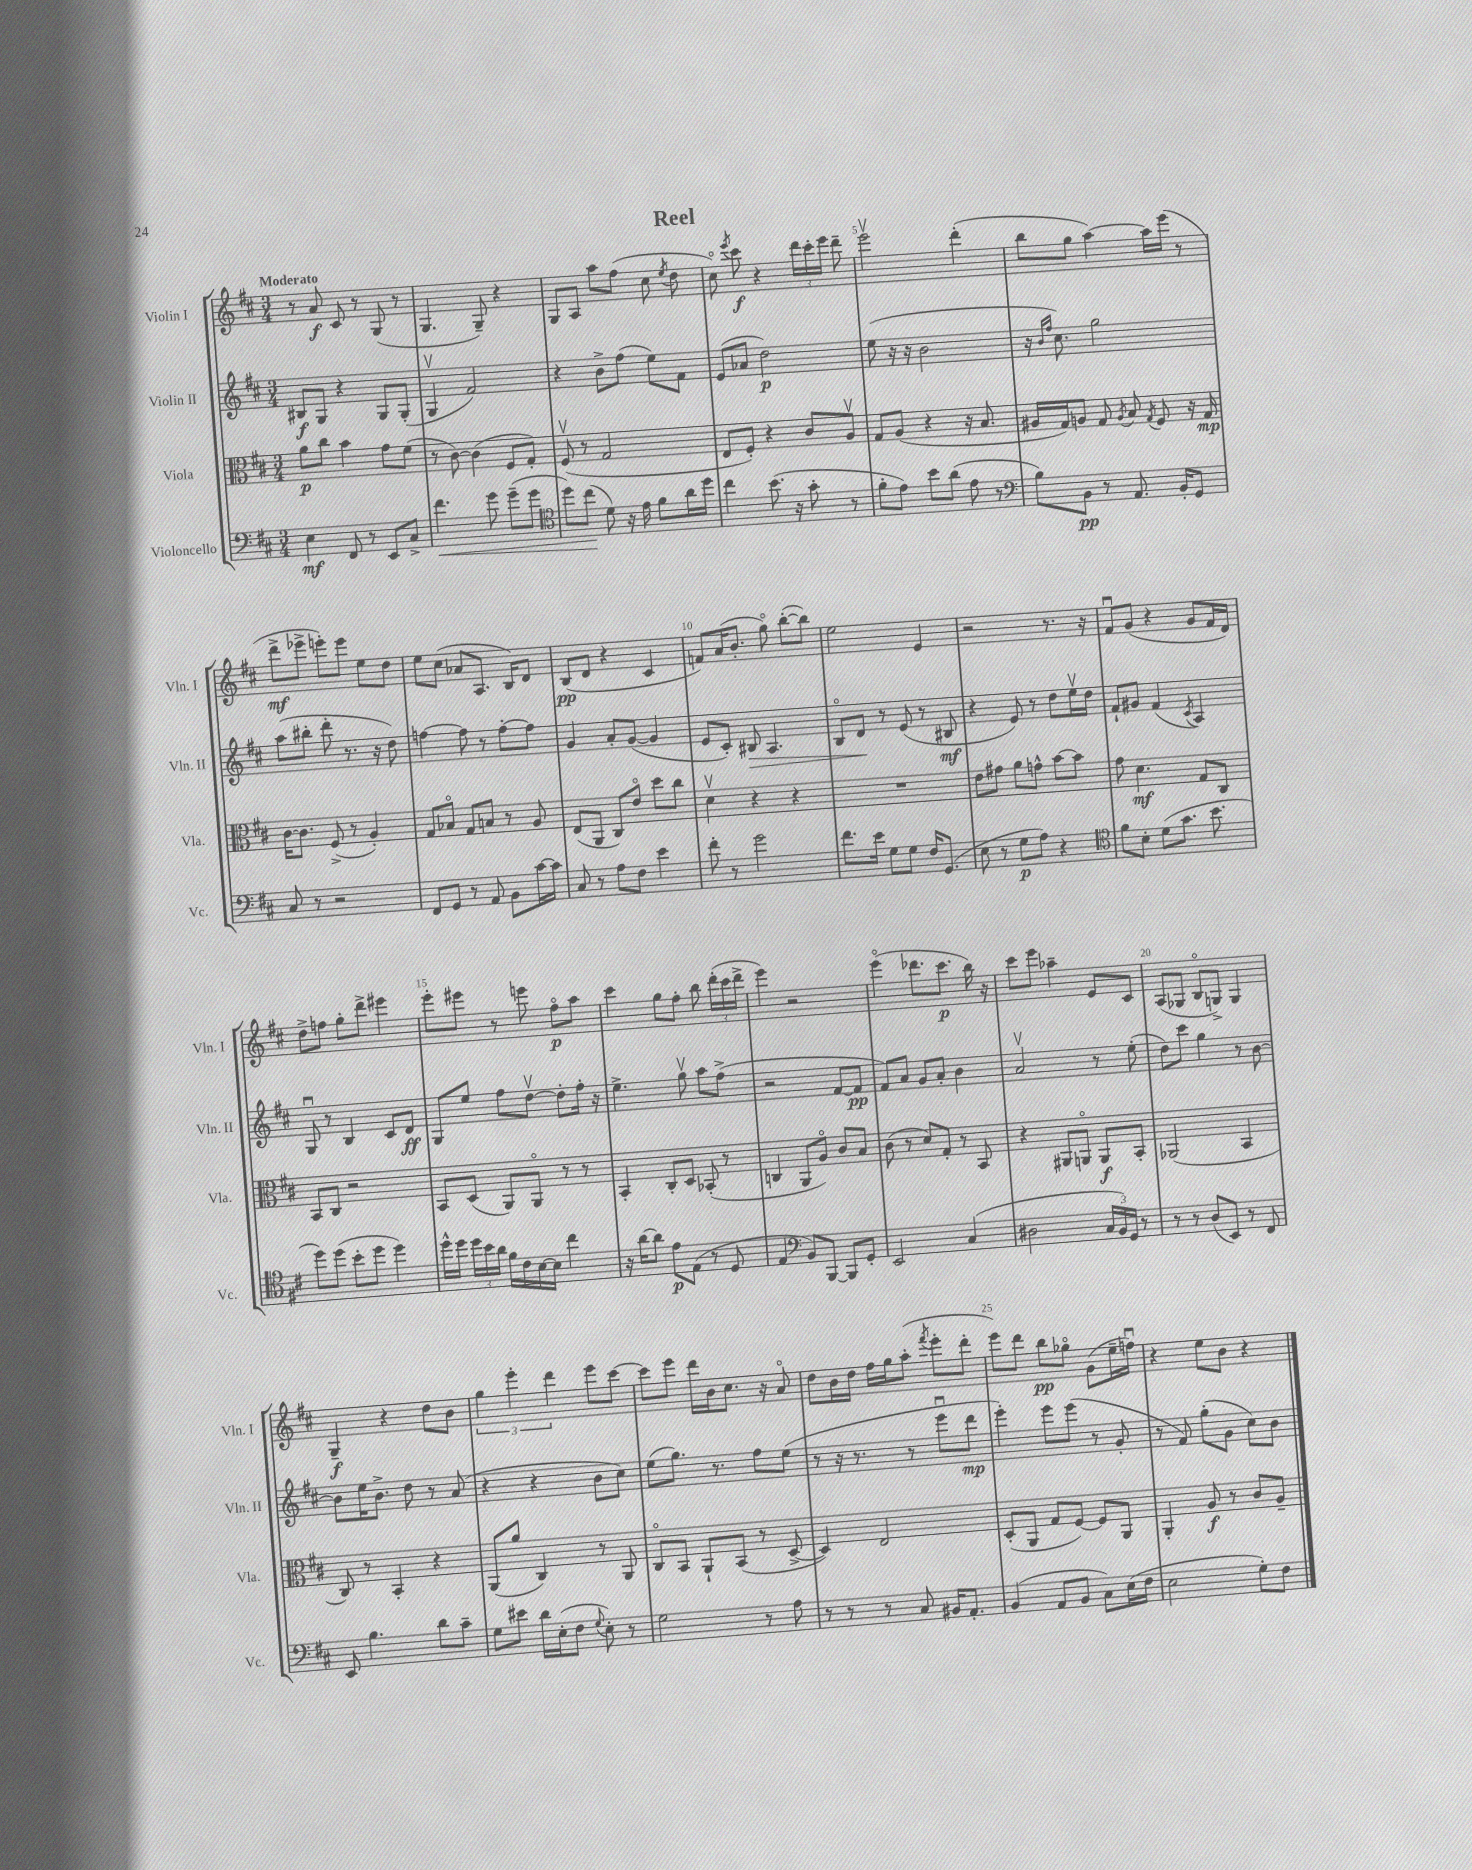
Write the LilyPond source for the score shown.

\header { title = "Reel" }
<<
\new StaffGroup <<
\new Staff = "s0" \with { instrumentName = "Violin I" shortInstrumentName = "Vln. I" } {
    \clef treble \key d \major \numericTimeSignature \time 3/4 \tempo "Moderato"
    \autoBeamOff r8 a'8\f cis'8 r8 g8( r8 |
    g4. g8--) r4 |
    g8[ a8] a''8[ fis''8]( cis''8 \acciaccatura { e''8 } d''8 |
    cis''8\flageolet) \acciaccatura { e'''8 } cis'''8\f r4 \tuplet 3/2 { d'''16[ cis'''16-. e'''16] } d'''8-- |
    e'''2\upbow d'''4-.( |
    b''8[ g''8] a''4~) a''16[ e'''16]( r8 |
    d'''8[->\mf ees'''8]-> e'''8[-.) e'''8] e''8[ d''8] |
    e''8[ cis''8]( aes'8[ a8.] b16[) d'8] |
    b8[\pp( d'8] r4 cis'4 |
    f'8[) a'16( b'8.]-. g''8\flageolet) b''8[~-.( b''8]) |
    e''2 e'4 |
    r2 r8. r16 |
    fis'8[\downbow g'8]( r4 g'8[ fis'16 d'16]) |
    d''8[-> f''8] g''8[-. d'''8]-> eis'''4 |
    e'''8[-. eis'''8] r8 e'''8 fis''8[\flageolet\p a''8] |
    cis'''4 g''8[ fis''8]-. b''8 \tuplet 3/2 { d'''16[-.( cis'''16 d'''16]-> } |
    e'''4) r2 |
    e'''4\flageolet( des'''8.[ cis'''8.]\p b''16) r16 |
    cis'''8[ e'''8] aes''4-- e'8[ cis'8] |
    a8[( ges8] b8[\flageolet g8]->) g4 |
    g4--\f r4 d''8[ b'8] |
    \tuplet 3/2 { g''4 e'''4-. d'''4 } e'''8[ cis'''8]~ |
    cis'''8[ e'''8] d'''16[ b'16 cis''8.] r16 a'8\flageolet |
    d''8[ b'16 d''16] fis''16[ g''16 a''8]-.( \acciaccatura { fis'''8 } e'''8[-. d'''8]-. |
    e'''8[) d'''8] b''8[\pp ges''8]\flageolet g'8[( e''16-- f''16]\downbow) |
    r4 e''8[ b'8] r4 \bar "|." |
}
\new Staff = "s1" \with { instrumentName = "Violin II" shortInstrumentName = "Vln. II" } {
    \clef treble \key d \major \numericTimeSignature \time 3/4
    \autoBeamOff bis8[\f g8] r4 g8[ g8]-.( |
    g4\upbow fis'2) |
    r4 b'8[-> fis''8]( e''8[) fis'8] |
    e'8[( aes'8] d''2\p) |
    e''8( r16 r16 b'2 |
    r16 \grace { b'16[ fis''16] } cis''8.) g''2 |
    a''8[( bis''8]-. d'''8-. r8. r16 d''8) |
    f''4~ f''8 r8 f''8[~-. f''8] |
    g'4 a'8[-. g'8]~( g'4 |
    e'8[ cis'8]-.) bis8\> a4. |
    b8[\flageolet d'8]\! r8 e'8( r8 bis8\mf |
    r4 e'8) r8 d''8[ e''16\upbow d''16] |
    fis'8[-! gis'8] fis'4( \acciaccatura { cis'8 } a4) |
    g8\downbow r8 b4 cis'8[ d'8]\ff |
    g8[ e''8] fis''8[ d''8]~\upbow d''8[-. fis''16]-. r16 |
    e''4.-> g''8\upbow a''8[ fis''8]->( |
    r2 fis'8[~ fis'8]\pp |
    fis'8[) a'8] g'8[ a'8]-. b'4 |
    a'2\upbow r8 e''8-.( |
    d''8[) cis'''8] g''4 r8 b'8~ |
    b'8[ e''16 b'8.]-> d''8 r8 a'8( |
    r4 r4 b'8[ cis''8]) |
    e''8[( g''8.]) r8. fis''8[ e''8]( |
    r8 r16 r8. r8 e'''8[\downbow d'''8]\mp |
    e'''4-.) e'''8[ e'''8]( r8 g'8-. |
    r8 fis'8) g''8[-.( g'8] cis''8[) b'8] \bar "|." |
}
\new Staff = "s2" \with { instrumentName = "Viola" shortInstrumentName = "Vla." } {
    \clef alto \key d \major \numericTimeSignature \time 3/4
    \autoBeamOff a'8[\p cis''8] b'4 g'8[ fis'8]( |
    r8 cis'8~) cis'4( fis8[ g8]-.) |
    fis8\upbow( r8 g2 |
    e8[ fis8]-.) r4 cis'8[ a8]\upbow |
    g8[ a8]( r4 r16 b8. |
    ais16[ g16) a8] g8 \acciaccatura { a8 } b8 \acciaccatura { g8 } fis8 r16 g16\mp |
    cis'16[~ cis'8.] fis8->( r8 a4-.) |
    g8[ bes8]\flageolet g8[ b8] r8 a8 |
    e8[( a,8] cis8[) e'8]\flageolet d''8[ cis''8] |
    d'4\upbow r4 r4 |
    R2. |
    e'8[ gis'8] a'8[ g'8]-^ b'8[~ b'8] |
    g'8 d'4.\mf g8[ cis8] |
    b,8[ cis8] r2 |
    b,8[ d8]( a,8[) a,8]\flageolet r8 r8 |
    b,4-. cis8[-. d8] bes,8-.( r8 |
    c4 a,8[ a8]\flageolet) cis'8[ b8] |
    cis'8( r8 d'8[) g8]-. r8 b,8 |
    r4 ais,8[ a,8]\flageolet a,8[\f b,8]-. |
    aes,2( b,4 |
    cis8) r8 b,4-. r4 |
    a,8[( a'8] cis4) r8 a,8 |
    cis8[\flageolet b,8] a,8[-! b,8]( r8 d8~-> |
    d4) e2 |
    d8[-.( a,8] g8[ fis8]~) fis8[ a,8] |
    a,4-. a8\f r8 cis'8[ a8]-- \bar "|." |
}
\new Staff = "s3" \with { instrumentName = "Violoncello" shortInstrumentName = "Vc." } {
    \clef bass \key d \major \numericTimeSignature \time 3/4
    \autoBeamOff e4\mf fis,8 r8 e,8[ cis8]-> |
    fis'4.\< g'8 g'8[--( g'8] |
    \clef tenor d''8[) cis''8]\!( d'8) r16 e'16 fis'8[ a'16 d''16] |
    cis''4 b'8.( r16 g'8-. r8 |
    fis'8[-. e'8]) b'8[ a'8]( e'8 r8 |
    \clef bass b8[) b,8]\pp r8 a,8. b,16[-. g,8] |
    cis8 r8 r2 |
    fis,8[ g,8] r8 a,8 b,8[ cis'16~ cis'16] |
    cis8 r8 a8[ fis8] e'4 |
    fis'8-. r8 g'2 |
    fis'8.[ e'16] g8[ g8] fis16[ g,8.]( |
    e8 r8 g8[\p a8]) r4 |
    \clef tenor fis'8[ b8]-. d'8[( g'8.] b'8. |
    d''8[) d''8]( b'8[-. d''8] d''4) |
    d''16[-^ d''16] \tuplet 3/2 { d''16[ b'16 a'16] } fis'16[ cis'16 b16~ b16] cis''4 |
    r16 a'16[~ a'8] e'8[\p e8]( r8 d8 |
    e4 \clef bass b,8[) b,,8]~ b,,8[ g,8]-. |
    e,2 cis4( |
    dis2 \tuplet 3/2 { cis16[ b,16) g,16] } r8 |
    r8 r8 d8[( e,8]) r8 fis,8 |
    e,8 b4. d'8[ cis'8]-- |
    g8[ eis'8] d'16[ e16-.( fis8] \appoggiatura { g8 } e8-.) r8 |
    g2 r8 a8 |
    r8 r8 r8 cis8 bis,16[ a,8.]-. |
    b,4( a,8[ b,8] cis8[) e16( fis16] |
    e2 g8[-.) fis8] \bar "|." |
}
>>
>>
\layout { \context { \Score \override BarNumber.break-visibility = ##(#f #t #t) barNumberVisibility = #(every-nth-bar-number-visible 5) } }
